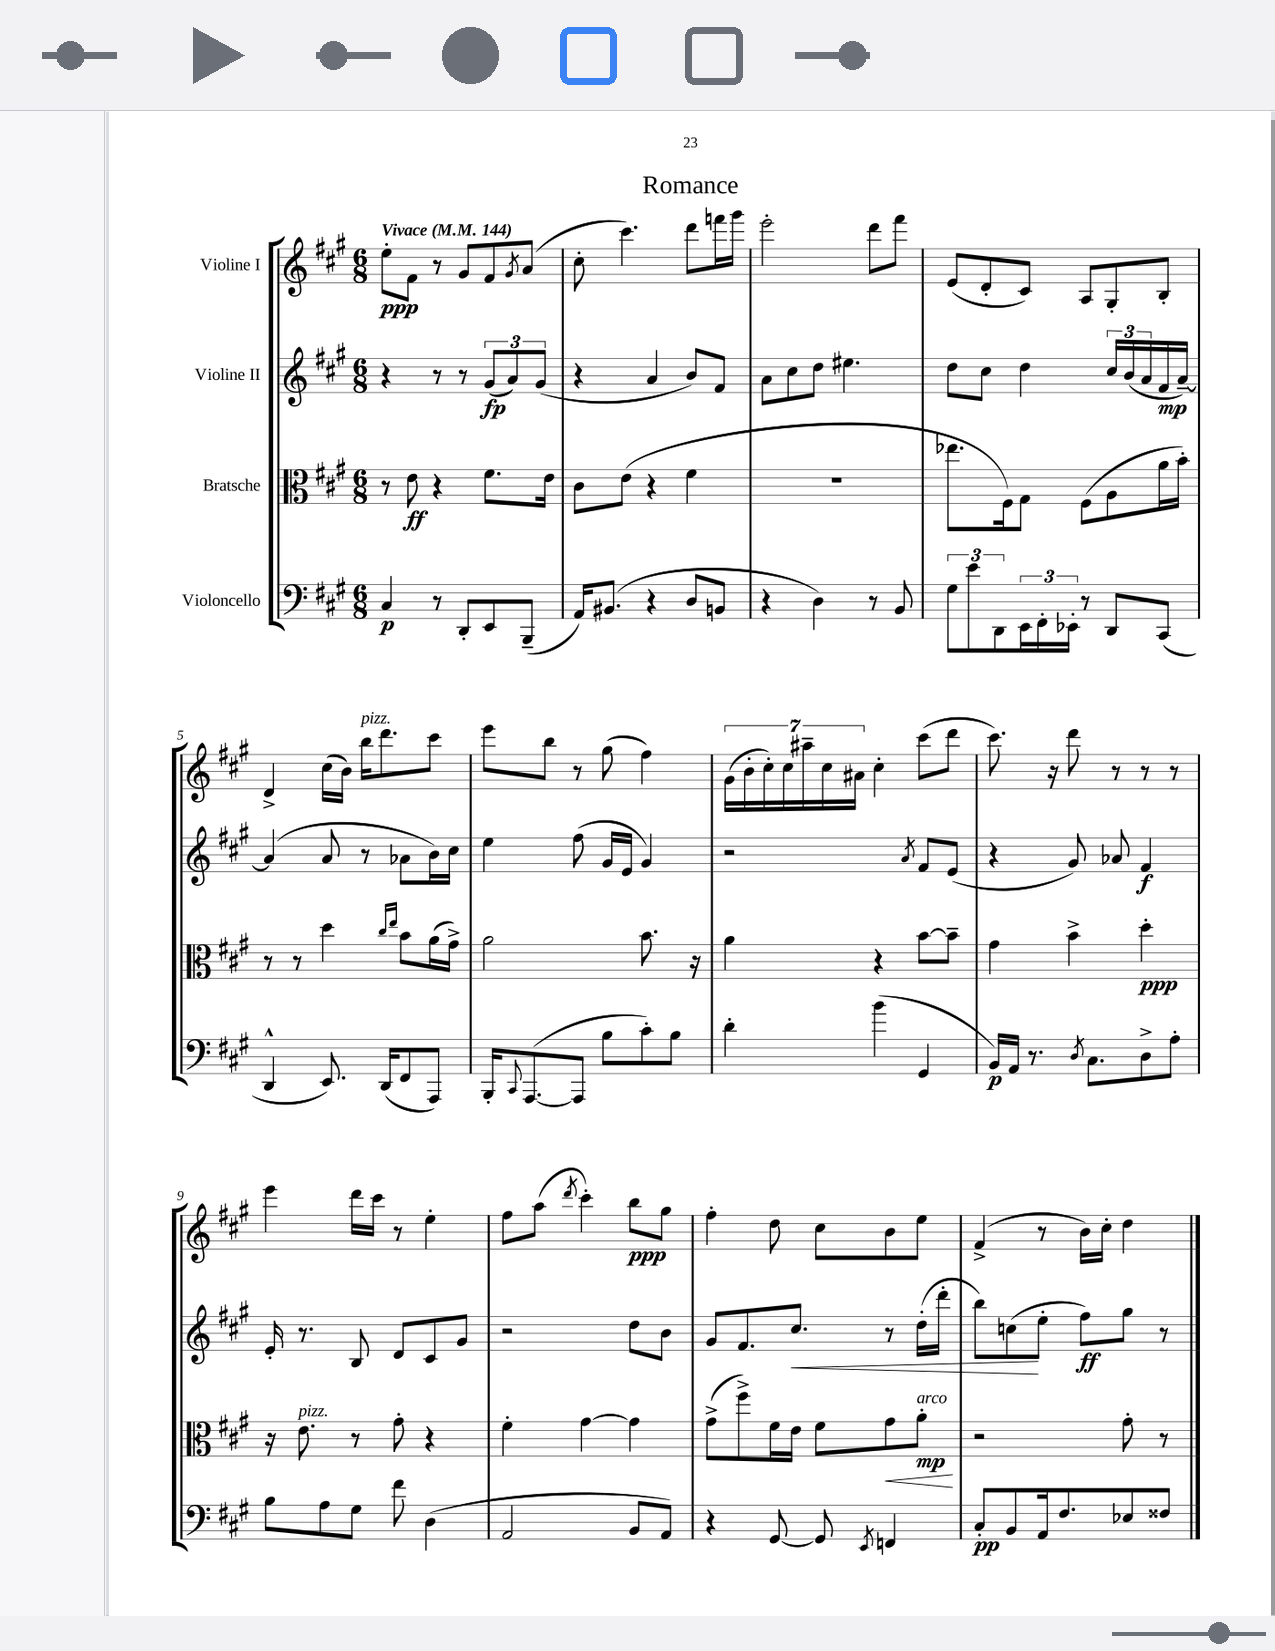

**kern	**dynam	**kern	**dynam	**kern	**dynam	**kern	**dynam
*part4	*part4	*part3	*part3	*part2	*part2	*part1	*part1
*staff4	*staff4	*staff3	*staff3	*staff2	*staff2	*staff1	*staff1
*I"Violoncello	*	*I"Bratsche	*	*I"Violine II	*	*I"Violine I	*
*clefF4	*	*clefC3	*	*clefG2	*	*clefG2	*
*k[f#c#g#]	*	*k[f#c#g#]	*	*k[f#c#g#]	*	*k[f#c#g#]	*
*M6/8	*	*M6/8	*	*M6/8	*	*M6/8	*
*MM144	*	*MM144	*	*MM144	*	*MM144	*
=1	=1	=1	=1	=1	=1	=1	=1
!	!	!	!	!	!	!LO:TX:a:B:t=Vivace	!
4C#/	p	8r	.	4r	.	8ee'\L	ppp
.	.	8e\	ff	.	.	8f#\J	.
8r	.	4r	.	8r	.	8r	.
8DD'/L	.	.	.	8r	.	8g#/L	.
8EE/	.	8.f#\L	.	(12g#/L	fp	8f#/	.
.	.	.	.	12a/)	.	.	.
.	.	.	.	.	.	8qg#/	.
(8BBB~/J	.	.	.	.	.	(8a/J	.
.	.	.	.	(12g#/J	.	.	.
.	.	16e\Jk	.	.	.	.	.
=2	=2	=2	=2	=2	=2	=2	=2
16AA/KL)	.	8c#\L	.	4r	.	8cc#'\	.
(8.BB#X/J	.	.	.	.	.	.	.
.	.	(8e\J	.	.	.	4.ccc#\)	.
4r	.	4r	.	4a/	.	.	.
8D/L	.	4f#\	.	8b/L)	.	8ddd\L	.
8BBn/J	.	.	.	8f#/J	.	16fffn\L	.
.	.	.	.	.	.	16ggg#\JJ	.
=3	=3	=3	=3	=3	=3	=3	=3
4r	.	2.r	.	8a\L	.	2eee'\	.
.	.	.	.	8cc#\	.	.	.
4D\)	.	.	.	8dd\J	.	.	.
.	.	.	.	4.ee#X\	.	.	.
8r	.	.	.	.	.	8ddd\L	.
8BB/	.	.	.	.	.	8fff#\J	.
=4	=4	=4	=4	=4	=4	=4	=4
12G#\L	.	8.ee-X\L	.	8dd\L	.	(8e/L	.
12e\	.	.	.	.	.	.	.
.	.	.	.	8cc#\J	.	8d'/	.
12DD\	.	.	.	.	.	.	.
.	.	16F#\k)	.	.	.	.	.
24EE\L	.	8G#\J	.	4dd\	.	8c#/J)	.
24FF#'\	.	.	.	.	.	.	.
24EE-X'\JJ	.	.	.	.	.	.	.
8r	.	(8F#\L	.	.	.	8A/L	.
8DD/L	.	8A\	.	24cc#/LL	.	8G#'/	.
.	.	.	.	(24b/	.	.	.
.	.	.	.	24a/	.	.	.
(8CC#/J	.	16a\L	.	16f#/	mp	8B'/J	.
.	.	16b'\JJ)	.	[16a~/JJ)	.	.	.
!!LO:LB:g=z
=5	=5	=5	=5	=5	=5	=5	=5
4DD^^/	.	8r	.	(4a/]	.	4d^/	.
.	.	8r	.	.	.	.	.
8.EE/)	.	4dd\	.	8a/	.	(16cc#\LL	.
.	.	.	.	.	.	16b\JJ)	.
!	!	!	!	!	!	!LO:TX:a:i:t=pizz.	!
.	.	.	.	8r	.	16bb\KL	.
(16DD/KL	.	.	.	.	.	8.ddd\	.
.	.	16qqcc#/LL	.	.	.	.	.
.	.	16qqee/JJ	.	.	.	.	.
8FF#/	.	8b\L	.	8a-X\L	.	.	.
8AAA/J)	.	(16a\L	.	16b\L)	.	8ccc#\J	.
.	.	16g#^\JJ)	.	16cc#\JJ	.	.	.
=6	=6	=6	=6	=6	=6	=6	=6
16BBB'/KL	.	2a\	.	4ee\	.	8eee\L	.
8qqCC#/	.	.	.	.	.	.	.
([8.AAA/	.	.	.	.	.	.	.
.	.	.	.	.	.	8bb\J	.
8AAA/J]	.	.	.	(8ff#\	.	8r	.
8B\L	.	.	.	16g#/LL	.	(8gg#\	.
.	.	.	.	16e/JJ	.	.	.
8c#'\)	.	8.b\	.	4g#/)	.	4ff#\)	.
8B\J	.	.	.	.	.	.	.
.	.	16r	.	.	.	.	.
=7	=7	=7	=7	=7	=7	=7	=7
4d'\	.	4a\	.	2r	.	(28g#\LL	.
.	.	.	.	.	.	28b'\	.
.	.	.	.	.	.	28cc#'\)	.
.	.	.	.	.	.	28cc#\	.
.	.	.	.	.	.	28aa#X~\	.
.	.	.	.	.	.	28cc#\	.
.	.	.	.	.	.	28a#X\JJ	.
(4b\	.	4r	.	.	.	4cc#'\	.
.	.	.	.	8qa/	.	.	.
4GG#/	.	[8b\L	.	8f#/L	.	(8ccc#\L	.
.	.	8b~\J]	.	(8e/J	.	8ddd\J	.
=8	=8	=8	=8	=8	=8	=8	=8
16BB/LL)	p	4g#\	.	4r	.	8.ccc#\)	.
16AA/JJ	.	.	.	.	.	.	.
8.r	.	.	.	.	.	.	.
.	.	.	.	.	.	16r	.
.	.	4b^\	.	8g#/)	.	8ddd\	.
8qD/	.	.	.	.	.	.	.
8.C#\L	.	.	.	.	.	.	.
.	.	.	.	8a-X/	.	8r	.
8D^\	.	4dd'\	ppp	4f#/	f	8r	.
8A'\J	.	.	.	.	.	8r	.
!!LO:LB:g=z
=9	=9	=9	=9	=9	=9	=9	=9
8B\L	.	16r	.	16e'/	.	4eee\	.
!	!	!LO:TX:a:i:t=pizz.	!	!	!	!	!
.	.	8.e\	.	8.r	.	.	.
8A\	.	.	.	.	.	.	.
8G#\J	.	8r	.	8B/	.	16ddd\LL	.
.	.	.	.	.	.	16ccc#\JJ	.
8f#\	.	8g#'\	.	8d/L	.	8r	.
(4D\	.	4r	.	8c#/	.	4ee'\	.
.	.	.	.	8g#/J	.	.	.
=10	=10	=10	=10	=10	=10	=10	=10
2AA/	.	4f#'\	.	2r	.	8ff#\L	.
.	.	.	.	.	.	(8aa\J	.
.	.	.	.	.	.	8qddd/	.
.	.	[4g#\	.	.	.	4ccc#'\)	.
8BB/L	.	4g#\]	.	8dd\L	.	8bb\L	ppp
8AA/J)	.	.	.	8b\J	.	8gg#\J	.
=11	=11	=11	=11	=11	=11	=11	=11
4r	.	(8g#^\L	.	8g#/L	.	4ff#'\	.
.	.	8ff#^\)	.	8.f#/	.	.	.
[8GG#/	.	16f#\L	.	.	.	8dd\	.
!	!	!	!	!	!LO:HP:b	!	!
.	.	16e\JJ	.	8.cc#/J	<	.	.
8GG#/]	.	8f#\L	.	.	.	8cc#\L	.
8qEE/	.	.	.	.	.	.	.
!	!	!	!LO:HP:b	!	!	!	!
4FFn/	.	8g#\	<	8r	.	8b\	.
!	!	!LO:TX:a:i:t=arco	!	!	!	!	!
.	.	8a'\J	mp	(16dd'\LL	.	8ee\J	.
.	.	.	.	16ddd'\JJ	.	.	.
.	.	.	[	.	.	.	.
=12	=12	=12	=12	=12	=12	=12	=12
8C#'/L	pp	2r	.	8bb\L)	.	(4f#^/	.
8BB/	.	.	.	(8ccn\	.	.	.
16AA/k	.	.	.	8ee'\J	[	8r	.
8.F#/	.	.	.	.	.	.	.
.	.	.	.	8ff#\L)	ff	16b\LL)	.
.	.	.	.	.	.	16cc#'\JJ	.
8E-X/	.	8g#'\	.	8gg#\J	.	4dd\	.
8F##X/J	.	8r	.	8r	.	.	.
==	==	==	==	==	==	==	==
*-	*-	*-	*-	*-	*-	*-	*-
